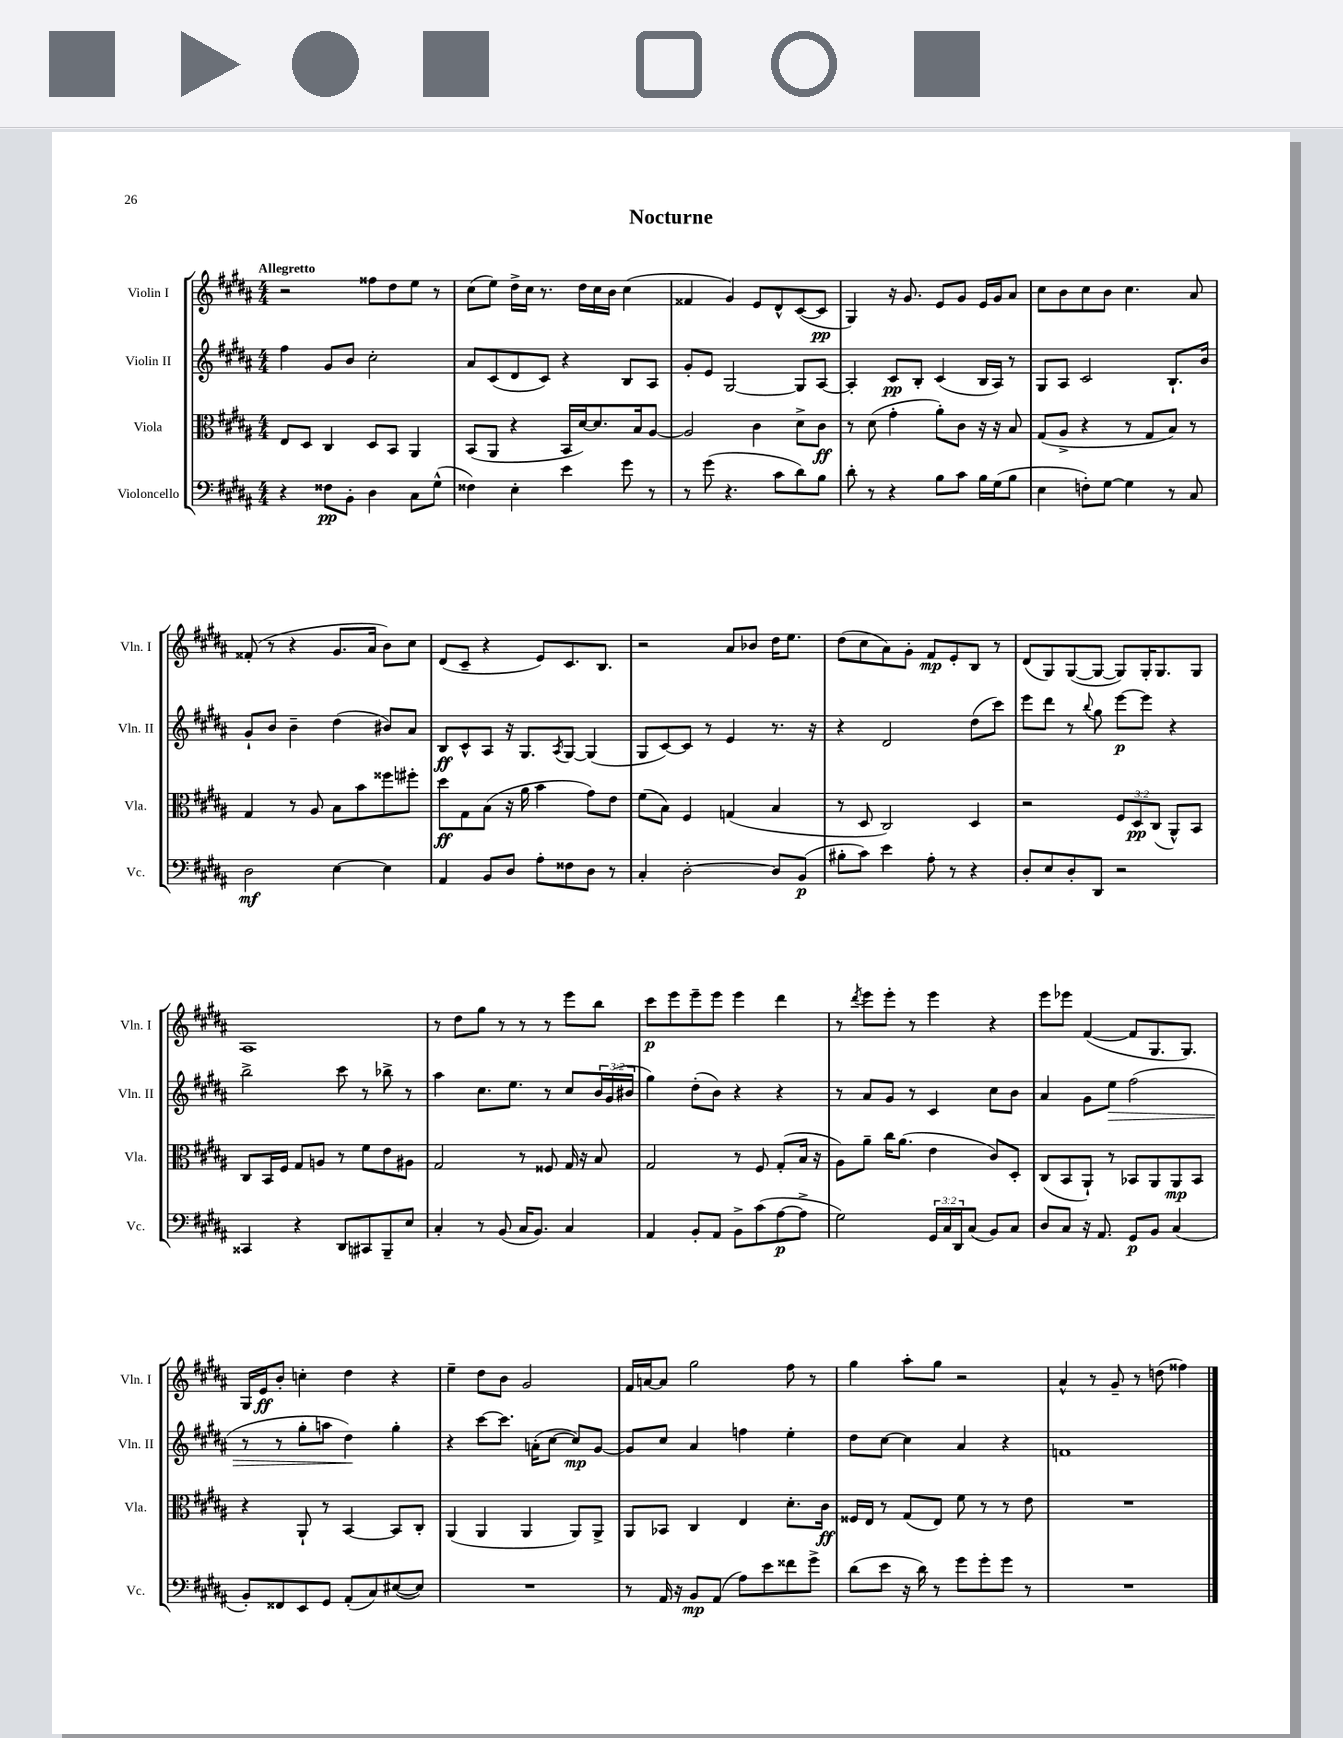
\header { title = "Nocturne" }
<<
\new StaffGroup <<
\new Staff = "s0" \with { instrumentName = "Violin I" shortInstrumentName = "Vln. I" } {
    \clef treble \key b \major \numericTimeSignature \time 4/4 \tempo "Allegretto"
    r2 fisis''8 dis''8 e''8 r8 |
    cis''8( e''8) dis''16-> cis''16 r8. dis''16 cis''16 b'16 cis''4( |
    fisis'4 gis'4) e'8 dis'8-^ cis'8~( cis'8\pp |
    gis4) r16 gis'8. e'8 gis'8 e'16 gis'16 ais'8 |
    cis''8 b'8 cis''8 b'8 cis''4. ais'8 |
    fisis'8-.( r8 r4 gis'8. ais'16 b'8) cis''8 |
    dis'8( cis'8-- r4 e'8) cis'8. b8. |
    r2 ais'8 bes'8 dis''16 e''8. |
    dis''8( cis''8 ais'8) gis'8-. fis'8\mp e'8-. b8 r8 |
    dis'8( gis8) gis8~( gis8~ gis8) gis16-. gis8. gis8 |
    ais1 |
    r8 dis''8 gis''8 r8 r8 r8 e'''8 b''8 |
    cis'''8\p e'''8 e'''8-- e'''8 e'''4 dis'''4 |
    r8 \acciaccatura { dis'''8 } e'''8 e'''8-. r8 e'''4 r4 |
    e'''8 ees'''8 fis'4~( fis'8 gis8. gis8.) |
    gis16 e'16\ff b'8-. c''4-. dis''4 r4 |
    e''4-- dis''8 b'8 gis'2 |
    fis'16 a'16~ a'8 gis''2 fis''8 r8 |
    gis''4 ais''8-. gis''8 r2 |
    ais'4-^ r8 gis'8-- r8 d''8( fisis''4) \bar "|." |
}
\new Staff = "s1" \with { instrumentName = "Violin II" shortInstrumentName = "Vln. II" } {
    \clef treble \key b \major \numericTimeSignature \time 4/4 \override Staff.TupletNumber.text = #tuplet-number::calc-fraction-text
    fis''4 gis'8 b'8 cis''2-. |
    ais'8 cis'8( dis'8 cis'8) r4 b8 ais8 |
    gis'8-. e'8 gis2~ gis8 ais8~ |
    ais4-. cis'8\pp b8-. cis'4( b16 ais16) r8 |
    gis8 ais8 cis'2 b8.-! b'16 |
    gis'8-! b'8 b'4-- dis''4( bis'8) ais'8 |
    b8\ff cis'8-^ ais8 r16 gis8. \acciaccatura { ais8 } gis8~ gis4( |
    gis8 cis'8~) cis'8 r8 e'4 r8. r16 |
    r4 dis'2 dis''8( cis'''8) |
    e'''8 dis'''8 r8 \appoggiatura { b''8 } gis''8 e'''8~\p e'''8 r4 |
    b''2-> cis'''8 r8 bes''8-> r8 |
    ais''4 cis''8. e''8. r8 cis''8 \tuplet 3/2 { b'16 gis'16( bis'16 } |
    gis''4) dis''8-.( b'8) r4 r4 |
    r8 ais'8 gis'8 r8 cis'4 cis''8 b'8 |
    ais'4 gis'8 e''8\> fis''2( |
    r8 r8 gis''8-. a''8 dis''4\!) gis''4-. |
    r4 cis'''8~ cis'''8. a'16-.( cis''8~ cis''8\mp) gis'8~ |
    gis'8 cis''8 ais'4 f''4 e''4-. |
    dis''8 cis''8~ cis''4 ais'4 r4 |
    f'1 \bar "|." |
}
\new Staff = "s2" \with { instrumentName = "Viola" shortInstrumentName = "Vla." } {
    \clef alto \key b \major \numericTimeSignature \time 4/4 \override Staff.TupletNumber.text = #tuplet-number::calc-fraction-text
    e8 dis8 cis4 dis8 b,8 ais,4 |
    b,8( ais,8 r4 b,16 dis'16~) dis'8. b16 ais8~ |
    ais2 cis'4 dis'8-> cis'8\ff |
    r8 dis'8( gis'4-. ais'8-.) cis'8 r16 r16 b8 |
    gis8( ais8-> r4 r8 gis8 b8) r8 |
    gis4 r8 ais8 b8 b'8 fisis''8 fis''8-. |
    dis''8\ff gis8 b8( r16 ais'16 b'4 gis'8) e'8 |
    fis'8( b8) fis4 g4( b4 |
    r8 dis8 cis2) dis4 |
    r2 \tuplet 3/2 { fis8 dis8\pp cis8( } ais,8-^) b,8 |
    cis8 b,16 fis16 gis8 a8 r8 fis'8 e'8 ais8 |
    gis2 r8 fisis8 gis16 r16 b8 |
    gis2 r8 fis8 gis8-.( b16 r16 |
    ais8) ais'8-- cis''16 ais'8.( e'4 cis'8) dis8-. |
    cis8( b,8 ais,8-!) r8 bes,8 ais,8 ais,8\mp bes,8 |
    r4 ais,8-! r8 b,4~ b,8 cis8-. |
    ais,4( ais,4 ais,4 ais,8) ais,8-> |
    ais,8 bes,8 cis4 e4 dis'8.-. cis'16\ff |
    fisis16 e16 r8 gis8( e8) fis'8 r8 r8 e'8 |
    R1 \bar "|." |
}
\new Staff = "s3" \with { instrumentName = "Violoncello" shortInstrumentName = "Vc." } {
    \clef bass \key b \major \numericTimeSignature \time 4/4 \override Staff.TupletNumber.text = #tuplet-number::calc-fraction-text
    r4 fisis8\pp b,8-. dis4 cis8 gis8-^( |
    fisis4) e4-. e'4 gis'8 r8 |
    r8 gis'8( r4. cis'8 dis'8) b8 |
    dis'8-. r8 r4 b8 cis'8 b16 gis16( b8 |
    e4 f8-.) gis8~ gis4 r8 cis8 |
    dis2\mf e4~ e4 |
    ais,4 b,8 dis8 ais8-. fisis8 dis8 r8 |
    cis4-. dis2~-. dis8 b,8\p( |
    bis8-. cis'8) e'4 ais8-. r8 r4 |
    dis8-. e8 dis8-. dis,8 r2 |
    cisis,4 r4 dis,8 cis,8 b,,8-- e8 |
    cis4-. r8 b,8( cis16 b,8.) cis4 |
    ais,4 b,8-. ais,8 b,8-> cis'8( ais8~\p ais8-> |
    gis2) \tuplet 3/2 { gis,16 cis16 dis,16 } cis8( b,8) cis8 |
    dis8 cis8 r16 ais,8. gis,8\p b,8 cis4( |
    b,8-.) fisis,8 e,8 gis,8 ais,8-.( cis8) eis8~( eis8) |
    R1 |
    r8 ais,16 r16 b,8\mp ais,8( ais8) e'8 fisis'8 gis'8-> |
    dis'8( e'8 r16 dis'16) r8 gis'8 gis'8-. gis'8 r8 |
    R1 \bar "|." |
}
>>
>>
\layout { \context { \Score \remove "Bar_number_engraver" } }
